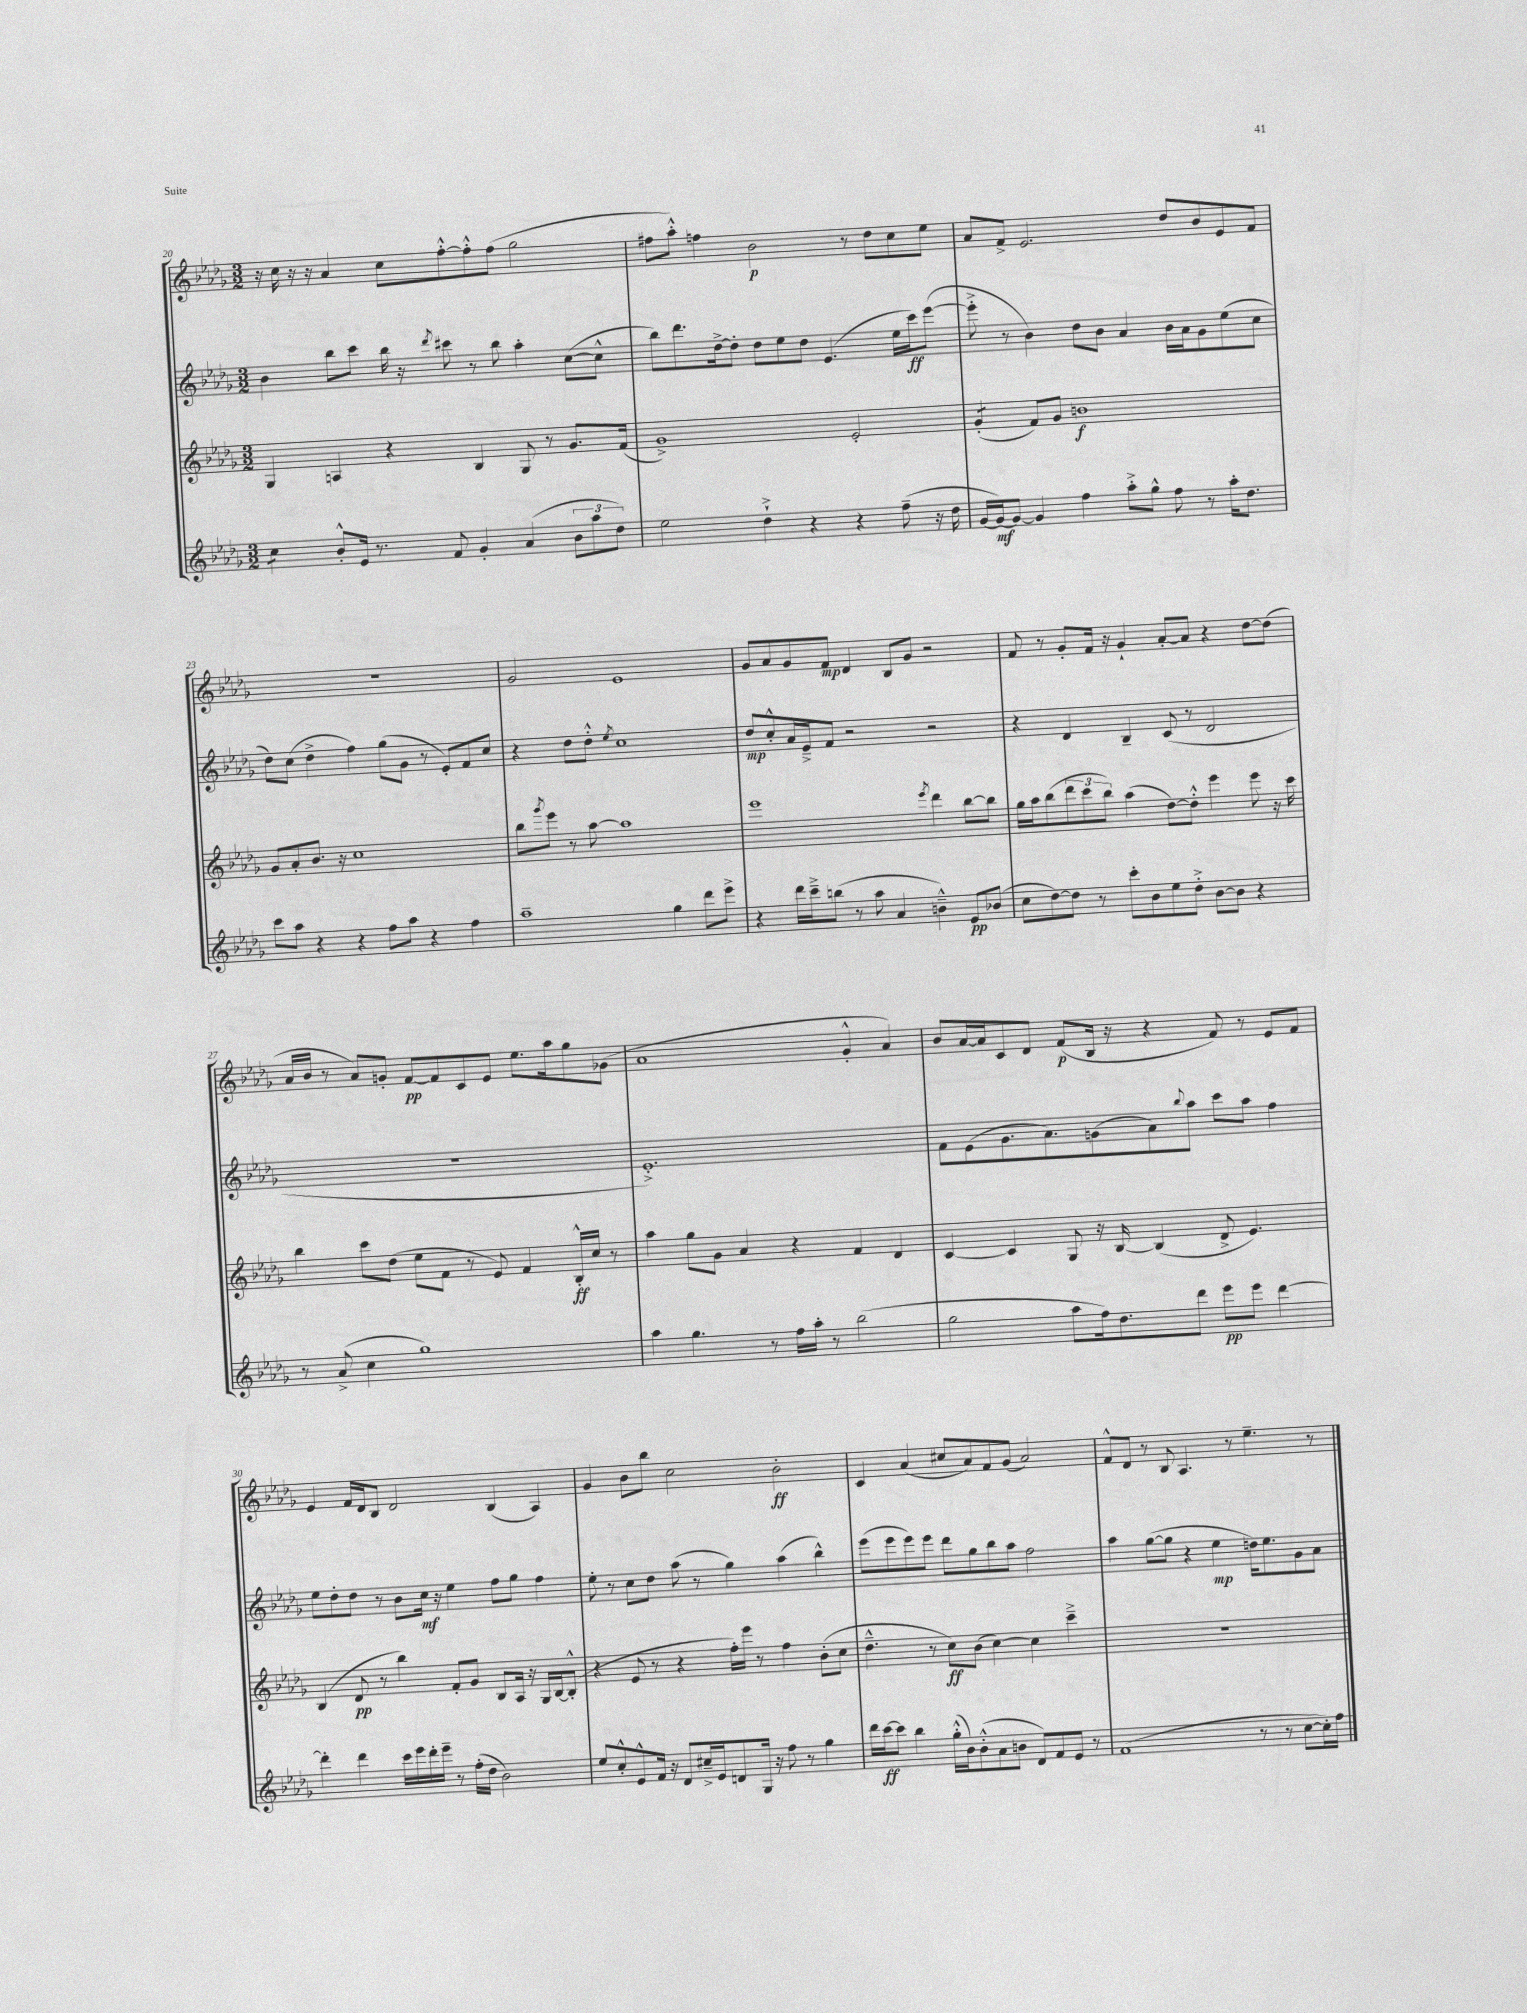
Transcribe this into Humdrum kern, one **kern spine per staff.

**kern	**kern	**kern	**kern
*staff4	*staff3	*staff2	*staff1
*clefG2	*clefG2	*clefG2	*clefG2
*k[b-e-a-d-g-]	*k[b-e-a-d-g-]	*k[b-e-a-d-g-]	*k[b-e-a-d-g-]
*M3/2	*M3/2	*M3/2	*M3/2
4cc	4G-	4b-	16r
.	.	.	16cc
.	.	.	16r
.	.	.	16r
8b-'^^	4A	8bb-	4a-
16e-	.	8ccc	.
8.r	.	.	.
.	4r	16bb-	8cc
.	.	16r	.
.	.	8qddd-	.
8f	.	8ccc#	[8ff'^^
4g-'	4B-	8r	8ff'^^]
.	.	8bb-	(8ff
(4a-	8G-	4aa-'	2gg-
.	8r	.	.
12b-	8.g-	([8cc	.
12aa-	.	.	.
.	.	8cc^^]	.
12dd-)	.	.	.
.	(16f	.	.
=	=	=	=
2ee-	1g-^)	8bb-)	8ff#
.	.	8.ddd-	8aa-'^^)
.	.	.	4ff
.	.	[16dd-^	.
.	.	8dd-']	.
4dd-`^	.	8dd-	2b-
.	.	8ee-	.
4r	.	8dd-	.
.	.	(4.e-	.
4r	2e-'	.	8r
.	.	.	8dd-
(8ff~	.	16ee-	8cc
.	.	16ccc)	.
16r	.	([8eee-	8ee-
16dd-	.	.	.
=	=	=	=
[16g-	(4g-'	8eee-'^]	8a-
16g-_)	.	.	.
8g-_	.	8r	8f^
4g-]	8f)	4b-)	2.e-
.	8g-	.	.
4ff	1b	8dd-	.
.	.	8b-	.
8aa-'^	.	4a-	.
8gg-^^	.	.	.
8ff	.	16b-	8dd-
.	.	16a-	.
8r	.	8g-	8b-
16aa-'	.	(8ee-	8e-
8.dd-	.	.	.
.	.	8cc	8f
=	=	=	=
8ccc	8g-	8dd-)	1.r
8aa-	8a-'	(8cc	.
4r	8.b-	4dd-^	.
.	16r	.	.
4r	1cc	4ff)	.
8ff	.	(8gg-	.
8aa-	.	8g-	.
4r	.	8r	.
.	.	8e-')	.
4ff	.	8f	.
.	.	8cc	.
=	=	=	=
1aa-~	8bb-	4r	2g-
.	8qggg-	.	.
.	8eee-	.	.
.	8r	8dd-	.
.	[8aa-	8dd-'^^	.
.	.	8qee-	.
.	1aa-]	1cc	1e-
4gg-	.	.	.
8ddd-	.	.	.
8eee-^	.	.	.
=	=	=	=
4r	1eee-	8dd-	8g-
.	.	8cc'^^	8a-
16ddd-	.	16a-	8g-
16ccc~^	.	16e-~^	.
(8bb	.	8f	8f
8r	.	2r	4d-
8aa-	.	.	.
4a-	.	.	8B-
.	.	.	8g-
.	8qeee-	.	.
4b~^^)	4ddd-	2r	2r
8e-	[8bb-	.	.
(8b-	8bb-]	.	.
=	=	=	=
8cc	16gg-	4r	8f
.	16aa-	.	.
[8dd-)	(8bb-	.	8r
8dd-]	12ddd-	4d-	8g-'
.	12ccc	.	.
8r	.	.	16f
.	12bb-)	.	.
.	.	.	16r
8ccc'	(4aa-	4B-~	4g-`
8b-	.	.	.
8ee-	[8dd-)	(8c	[8a-'
8dd-'^	8dd-'^^]	8r	8a-]
[8b-	4eee-	2d-	4r
8b-]	.	.	.
4r	8eee-	.	[8dd-
.	16r	.	(8dd-]
.	16ccc	.	.
=	=	=	=
8r	4bb-	1.r	16a-
.	.	.	16b-
(8a-^	.	.	8r
4cc	8ccc	.	8a-)
.	(8dd-	.	8g'
1gg-)	8ee-	.	[8f
.	8f	.	8f]
.	8r	.	8c
.	8e-)	.	8e-
.	4f	.	8.ee-
.	.	.	16aa-
.	16B-'^^	.	8gg-
.	16cc	.	.
.	8r	.	(8g-
=	=	=	=
4aa-	4aa-	1.e-'^)	1a-
4.gg-	8gg-	.	.
.	8g-	.	.
.	4a-	.	.
8r	.	.	.
16ff	4r	.	.
16aa-'	.	.	.
8r	.	.	.
(2bb-	4f	.	4g-'^^
.	4d-	.	4a-)
=	=	=	=
2gg-	[4c	8f	8b-
.	.	(8e-	[16a-
.	.	.	16a-]
.	4c]	8.g-	8c
.	.	.	8d-
.	.	8.a-)	.
8aa-	8G-	.	(8f
16ff)	16r	(8g	16B-
8.dd-	[16B-	.	16r
.	(4B-]	8a-)	4r
.	.	8qqbb-	.
8ddd-	.	8aa-	.
8eee-	8d-^	8ccc	8f)
8eee-	4.e-)	8aa-	8r
[4ddd-	.	4ff	8e-
.	.	.	8f
=	=	=	=
4ddd-']	(4B-	8ee-	4e-
.	.	8dd-'	.
4ddd-	8d-	8dd-	16f
.	.	.	16d-
.	8r	8r	8B-
16ccc	4bb-)	8b-	2d-
16eee-	.	.	.
16ddd-'	.	16cc	.
16eee-~	.	16r	.
8r	8f'	4ee-	.
(16ff'	8g-	.	.
16dd-	.	.	.
2b-)	8B-	8ff	(4B-
.	16A-	8gg-	.
.	16r	.	.
.	16G-	4ff	4A-)
.	[16B-	.	.
.	(8B-'^^]	.	.
=	=	=	=
8ee-	4r	8ee-'	4g-
8cc'^^	.	8r	.
8e-^^	8e-	8cc	8b-
16f	8r	8dd-	8bb-
16r	.	.	.
8d-	4r	(8aa-	2cc
16cc#~^	.	8r	.
16e-	.	.	.
8d	16ff')	4gg-)	.
.	16eee-	.	.
16G-	8r	.	.
16r	.	.	.
8ff	4ff	(4aa-	2b-'
8r	.	.	.
4gg-	(8b-'	4bb-^^)	.
.	8cc	.	.
=	=	=	=
16ddd-	4.dd-~^^	(8eee-	4c
[16ccc	.	.	.
8ccc]	.	8eee-	.
4bb-	.	8eee-)	(4a-
.	8r	8eee-	.
(16gg-'^^	8cc)	8ddd-	8cc#
16b-)	.	.	.
(8b-'^^	(8b-	8gg-	8a-)
8a-	[4cc)	8bb-	8f
8b	.	8aa-	(8g-
8d-)	4cc]	2ff	2a-)
8f	.	.	.
8e-	4ccc~^	.	.
8r	.	.	.
=	=	=	=
(1f	1.r	4aa-	8f^^
.	.	.	8d-
.	.	([8gg-	8r
.	.	8gg-]	8B-
.	.	4r	4.A-
.	.	4ee-	.
.	.	.	8r
8r	.	16dd)	4.ee-~
.	.	8.ee-	.
8r	.	.	.
[8cc	.	8g-	.
16cc'])	.	8a-	8r
16ff	.	.	.
==	==	==	==
*-	*-	*-	*-
